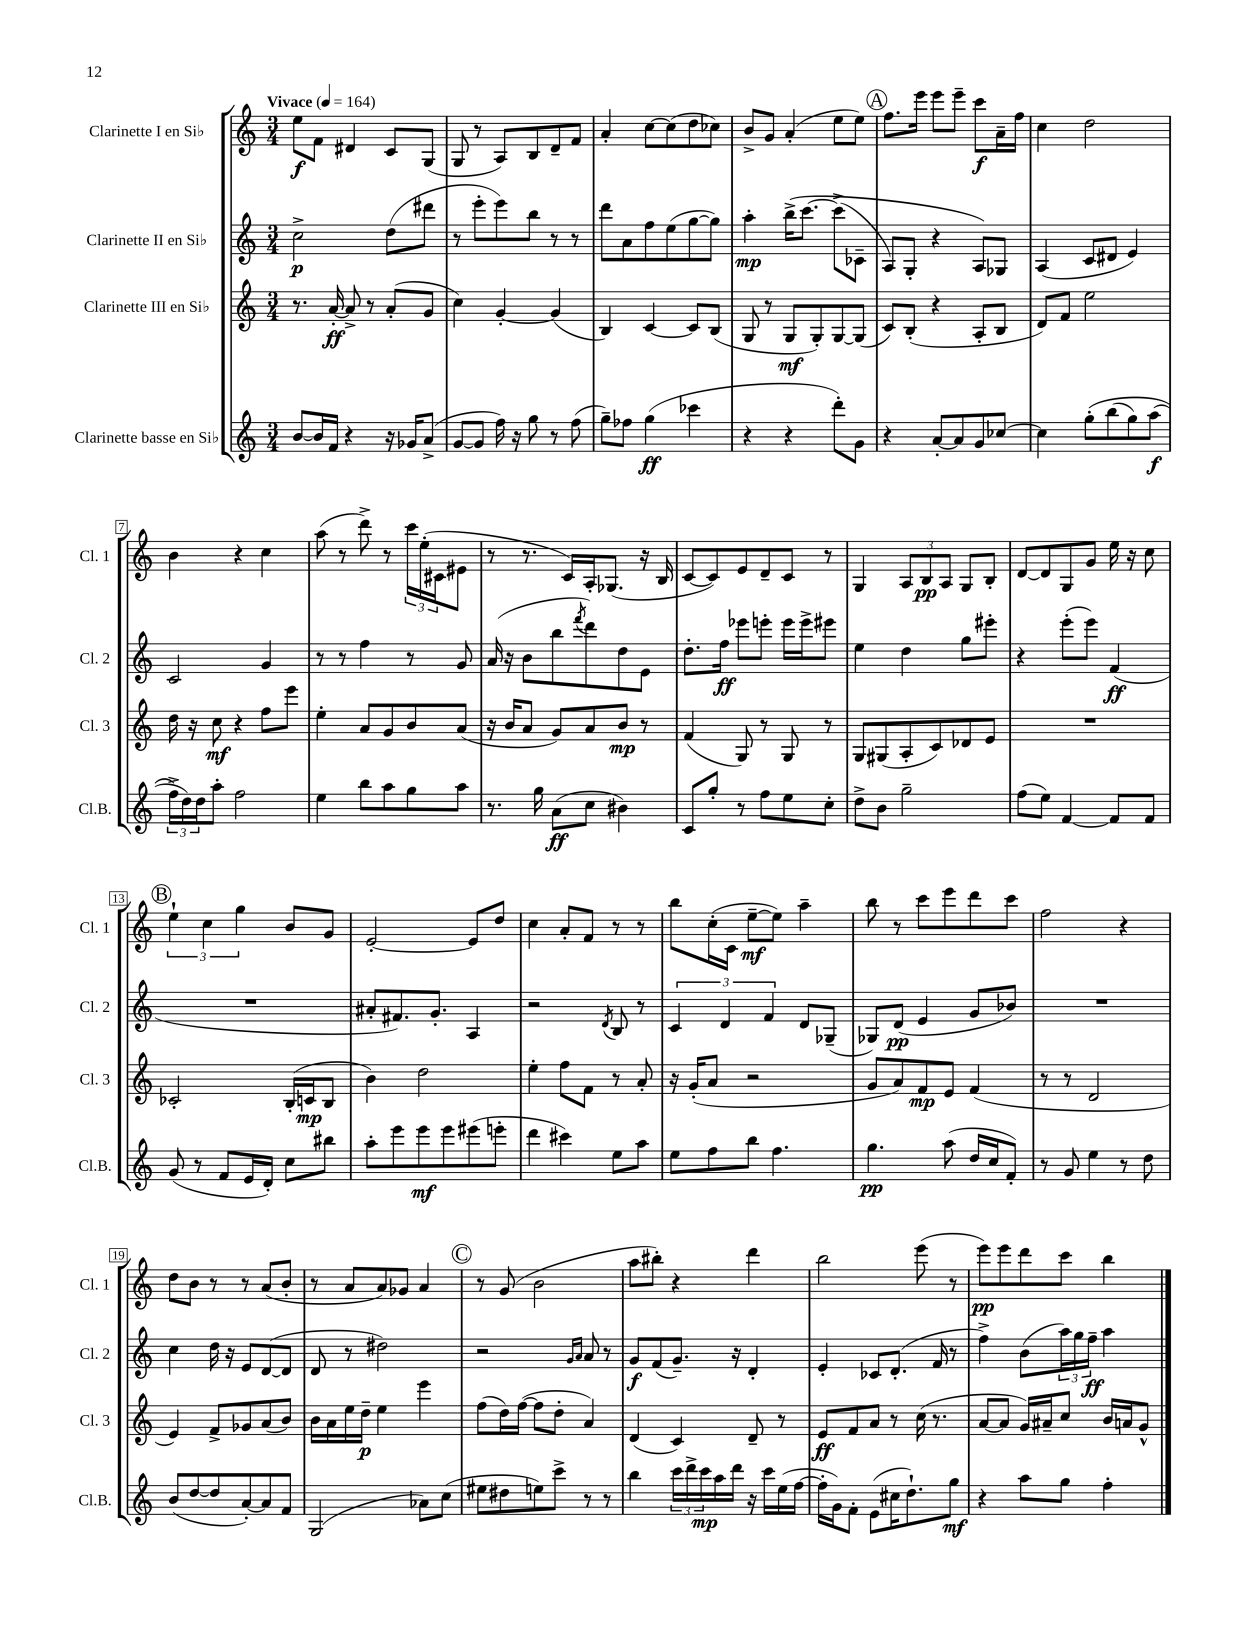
<<
\new StaffGroup <<
\new Staff = "s0" \with { instrumentName = "Clarinette I en Sib" shortInstrumentName = "Cl. 1" } {
    \clef treble \key c \major \numericTimeSignature \time 3/4 \tempo "Vivace" 4 = 164
    e''8\f f'8 dis'4 c'8 g8( |
    g8 r8 a8) b8 d'8-- f'8 |
    a'4-. c''8~ c''8( d''8 ces''8) |
    b'8-> g'8 a'4-.( e''8 e''8) |
    \mark \markup { \circle "A" } f''8. e'''16 e'''8 e'''8-- c'''8\f a'16-- f''16 |
    c''4 d''2 |
    b'4 r4 c''4 |
    a''8( r8 d'''8->) r8 \tuplet 3/2 { c'''16 e''16-.( cis'16 } eis'8 |
    r8 r8. c'16) a16-. ges8.( r16 b16 |
    c'8~ c'8) e'8 d'8-- c'8 r8 |
    g4 \tuplet 3/2 { a8 b8\pp a8 } g8 b8-. |
    d'8~ d'8 g8 g'8 e''16 r16 c''8 |
    \mark \markup { \circle "B" } \tuplet 3/2 { e''4-! c''4 g''4 } b'8 g'8 |
    e'2~-. e'8 d''8 |
    c''4 a'8-. f'8 r8 r8 |
    b''8 c''16-.( c'16 e''8~--\mf e''8) a''4-- |
    b''8 r8 c'''8 e'''8 d'''8 c'''8 |
    f''2 r4 |
    d''8 b'8 r8 r8 a'8( b'8-. |
    r8 a'8 a'8) ges'8 a'4 |
    \mark \markup { \circle "C" } r8 g'8( b'2 |
    a''8 bis''8-.) r4 d'''4 |
    b''2 e'''8( r8 |
    e'''8\pp) e'''8 d'''8 c'''8 b''4 \bar "|." |
}
\new Staff = "s1" \with { instrumentName = "Clarinette II en Sib" shortInstrumentName = "Cl. 2" } {
    \clef treble \key c \major \numericTimeSignature \time 3/4
    c''2->\p d''8( dis'''8 |
    r8 e'''8-. e'''8) b''8 r8 r8 |
    d'''8 a'8 f''8 e''8( g''8~ g''8) |
    a''4-.\mp b''16->\( c'''8.~ c'''8->( ces'8-- |
    \mark \markup { \circle "A" } a8) g8-. r4 a8\) ges8 |
    a4( c'8 dis'8 e'4) |
    c'2 g'4 |
    r8 r8 f''4 r8 g'8 |
    a'16( r16 b'8 b''8 \acciaccatura { f'''8 } d'''8) d''8 e'8 |
    d''8.-. f''16\ff ees'''8 e'''8-. e'''16 e'''16-> eis'''8 |
    e''4 d''4 g''8 eis'''8-. |
    r4 e'''8-.( e'''8) f'4\ff( |
    \mark \markup { \circle "B" } R2. |
    ais'8-. fis'8.) g'8.-. a4 |
    r2 \acciaccatura { d'8 } b8 r8 |
    \tuplet 3/2 { c'4 d'4 f'4 } d'8 ges8--( |
    ges8) d'8\pp( e'4 g'8 bes'8) |
    R2. |
    c''4 d''16 r16 e'8 d'8~( d'8 |
    d'8 r8 dis''2) |
    \mark \markup { \circle "C" } r2 \grace { g'16 a'16 } a'8 r8 |
    g'8\f f'8( g'8.--) r16 d'4-. |
    e'4-. ces'8 d'8.-.( f'16 r8 |
    f''4->) b'8( \tuplet 3/2 { a''16) g''16 f''16--\ff } a''4 \bar "|." |
}
\new Staff = "s2" \with { instrumentName = "Clarinette III en Sib" shortInstrumentName = "Cl. 3" } {
    \clef treble \key c \major \numericTimeSignature \time 3/4
    r8. a'16~-.\ff a'8-> r8 a'8-.( g'8 |
    c''4) g'4~-. g'4( |
    b4) c'4~ c'8 b8( |
    g8 r8 g8\mf g8-.) g8~ g8( |
    \mark \markup { \circle "A" } c'8) b8-.( r4 a8-. b8 |
    d'8) f'8 e''2 |
    d''16 r16 c''8\mf r4 f''8 e'''8 |
    e''4-. a'8 g'8 b'8 a'8( |
    r16 b'16 a'8 g'8) a'8 b'8\mp r8 |
    f'4( g8) r8 g8 r8 |
    g8 gis8( a8-. c'8) des'8 e'8 |
    R2. |
    \mark \markup { \circle "B" } ces'2-. b16-.( c'16\mp b8 |
    b'4) d''2 |
    e''4-. f''8 f'8 r8 a'8-. |
    r16 g'16-.( a'8 r2 |
    g'8 a'8) f'8\mp e'8 f'4( |
    r8 r8 d'2 |
    e'4) f'8-> ges'8 a'8( b'8) |
    b'16 a'16 e''16 d''16--\p e''4 e'''4 |
    \mark \markup { \circle "C" } f''8( d''16) f''16~( f''8 d''8-. a'4) |
    d'4( c'4) d'8-- r8 |
    e'8\ff f'8 a'8 r8 c''16( r8. |
    a'8~ a'8 g'16) ais'16-- c''8 b'16 a'16 g'8-^ \bar "|." |
}
\new Staff = "s3" \with { instrumentName = "Clarinette basse en Sib" shortInstrumentName = "Cl.B." } {
    \clef treble \key c \major \numericTimeSignature \time 3/4
    b'8~ b'16 f'16 r4 r16 ges'16 a'8->( |
    g'8~ g'8 f''16) r16 g''8 r8 f''8( |
    g''8--) fes''8 g''4\ff( ces'''4 |
    r4 r4 d'''8-.) g'8 |
    \mark \markup { \circle "A" } r4 a'8~-. a'8 g'8 ces''8~ |
    ces''4 g''8-.\( b''8( g''8) a''8\f( |
    \tuplet 3/2 { f''16->\) d''16) d''16 } a''8-. f''2 |
    e''4 b''8 a''8 g''8 a''8 |
    r8. g''16 a'8\ff( c''8 bis'4) |
    c'8 g''8-. r8 f''8 e''8 c''8-. |
    d''8-> b'8 g''2-- |
    f''8( e''8) f'4~ f'8 f'8 |
    \mark \markup { \circle "B" } g'8( r8 f'8 e'16 d'16-.) c''8 bis''8 |
    a''8-. e'''8 e'''8\mf e'''8 eis'''8( e'''8-. |
    d'''4 cis'''4) e''8 a''8 |
    e''8 f''8 b''8 f''4. |
    g''4.\pp a''8( d''16 c''16 f'8-.) |
    r8 g'8 e''4 r8 d''8 |
    b'8( d''8~ d''8 a'8~-.) a'8 f'8 |
    g2( aes'8) c''8( |
    \mark \markup { \circle "C" } eis''8 dis''8 e''8) c'''8-> r8 r8 |
    b''4 \tuplet 3/2 { c'''16 d'''16-> c'''16\mp } a''16 d'''16 r16 c'''16 e''16( f''16~ |
    f''16-. g'16) f'8-. e'8( cis''16 d''8.-!) g''8\mf |
    r4 a''8 g''8 f''4-. \bar "|." |
}
>>
>>
\layout { \context { \Score \override BarNumber.stencil = #(make-stencil-boxer 0.1 0.3 ly:text-interface::print) } }
